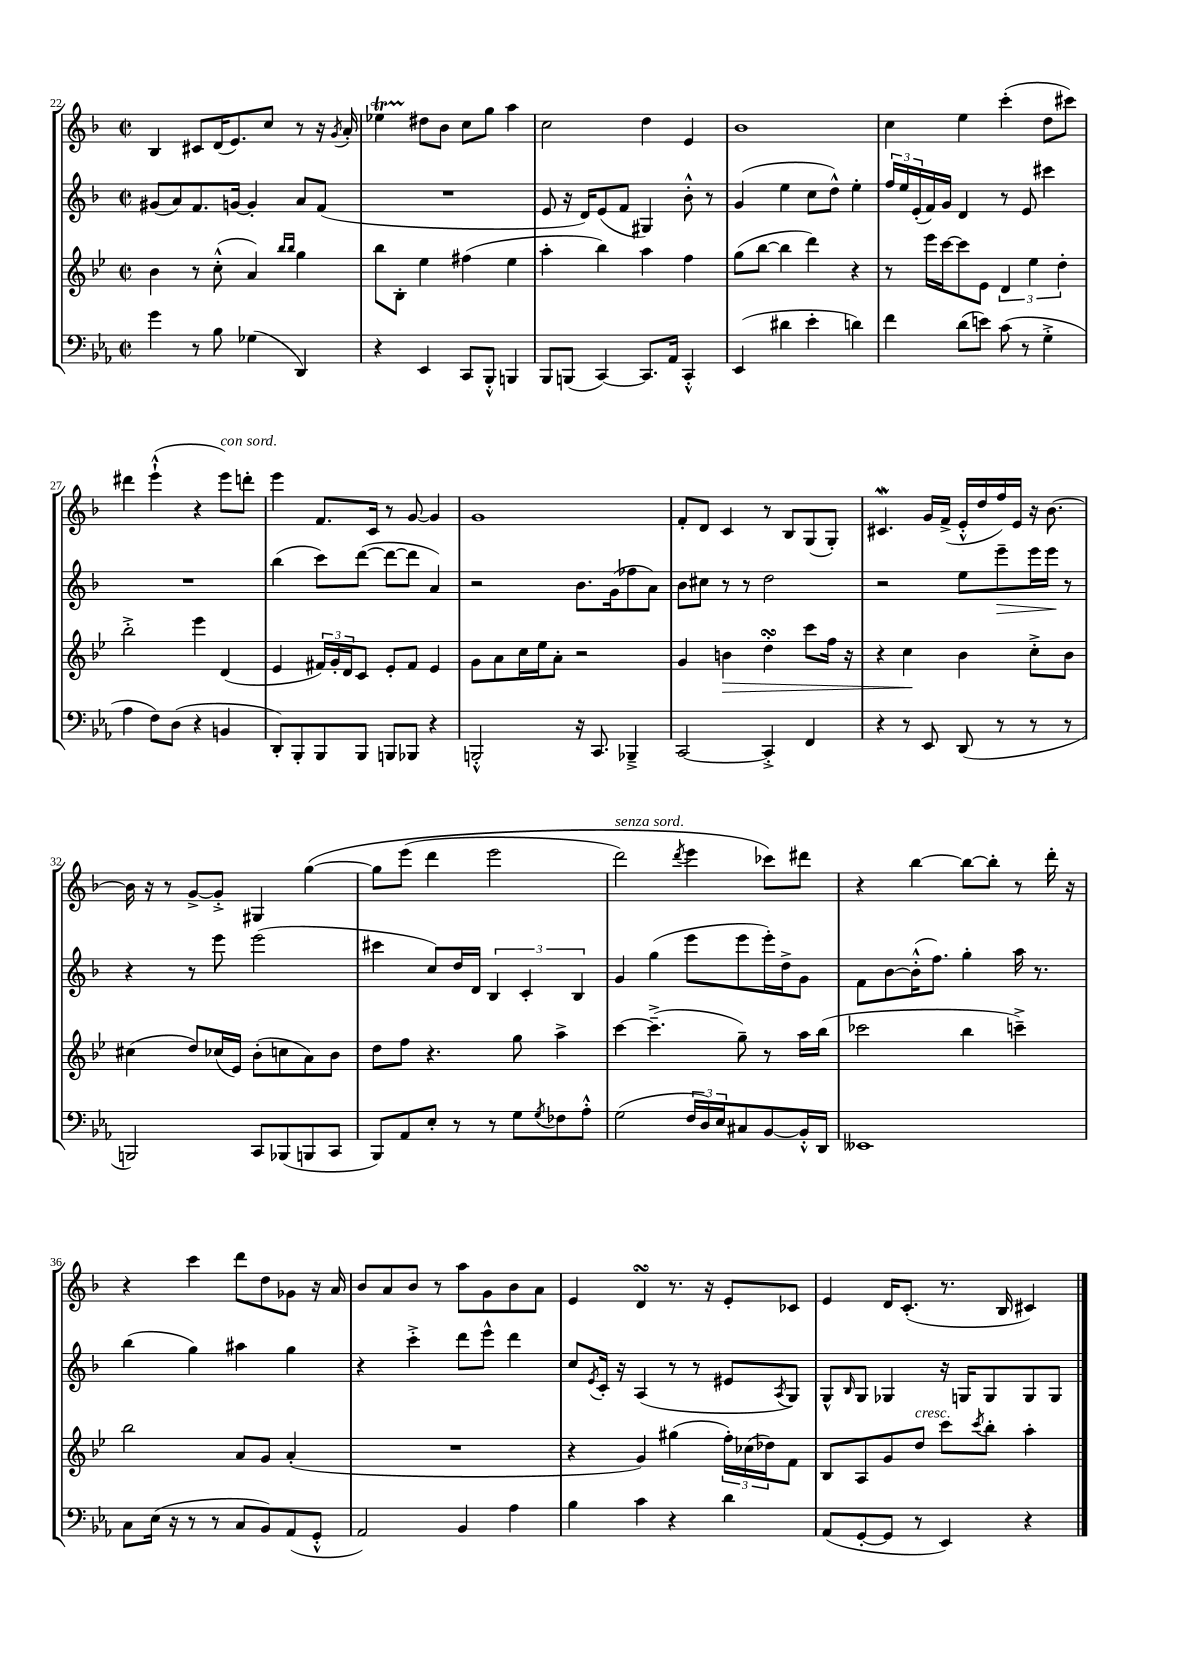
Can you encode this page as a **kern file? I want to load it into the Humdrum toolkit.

**kern	**kern	**kern	**kern
*staff4	*staff3	*staff2	*staff1
*clefF4	*clefG2	*clefG2	*clefG2
*k[b-e-a-]	*k[b-e-]	*k[b-]	*k[b-]
*M2/2	*M2/2	*M2/2	*M2/2
*met(c|)	*met(c|)	*met(c|)	*met(c|)
4g\	4b-\	(8g#/L	4B-/
.	.	8a/)	.
8r	8r	8.f/	8c#/L
8B-\	(8cc'^^\	.	(16d/K
.	.	[16g/Jk	8.e/)
(4G-\	4a/)	4g'/]	.
.	.	.	8cc/J
.	16qqbb-/LL	.	.
.	16qqbb-/JJ	.	.
4DD/)	4gg\	8a/L	8r
.	.	(8f/J	16r
.	.	.	8qg/
.	.	.	16a'/
=	=	=	=
4r	8bb-\L	1r	4ee-\
.	8B-'\J	.	.
4EE-/	4ee-\	.	8dd#\L
.	.	.	8b-\J
8CC/L	(4ff#\	.	8cc\L
8BBB-'^^/J	.	.	8gg\J
4BBB/	4ee-\	.	4aa\
=	=	=	=
8BBB-/L	4aa'\	8e/	2cc\
(8BBB/J	.	16r	.
.	.	16d/LK)	.
[4CC/)	4bb-\)	(8e/	.
.	.	8f/J	.
8.CC/]L	4aa\	4G#/)	4dd\
16AA-/Jk	.	.	.
4CC'^^/	4ff\	8b-'^^\	4e/
.	.	8r	.
=	=	=	=
(4EE-/	(8gg\L	(4g/	1b-
.	[8bb-\J	.	.
4d#\	4bb-\]	4ee\	.
4e-'\	4ddd\)	8cc\L	.
.	.	8dd^^\J)	.
4d\)	4r	4ee'\	.
=	=	=	=
4f\	8r	24ff/LL	4cc\
.	.	24ee/	.
.	.	(24e'/	.
.	16eee-\LL	16f/)	.
.	[16ccc\J	16g/JJ	.
(8d\L	8ccc\]	4d/	4ee\
8e\J)	8e-\J	.	.
(8c\	6d/	8r	(4ccc'\
8r	.	8e/	.
.	6ee-\	.	.
4G'^\	.	4ccc#\	8dd\L
.	6dd'\	.	.
.	.	.	8ccc#\J)
=	=	=	=
4A-\	2bb-'^\	1r	4ddd#\
8F\L)	.	.	(4eee`^^\
(8D\J	.	.	.
4r	4eee-\	.	4r
4BB/	(4d/	.	8eee\L)
.	.	.	8ddd'\J
=	=	=	=
8DD'/L)	4e-/	(4bb-\	4eee\
8BBB-'/	.	.	.
8BBB-/	24f#/LL)	8ccc\L)	8.f/L
.	24g'/	.	.
.	24d/J	.	.
8BBB-/J	8c/J	([8ddd\J	.
.	.	.	16c/Jk
8BBB/L	8e-'/L	8ddd\_L	8r
8BBB-/J	8f#/J	8ddd\]J	[8g/
4r	4e-/	4a/)	4g/]
=	=	=	=
2BBB'^^/	8g\L	2r	1g
.	8a\	.	.
.	16cc\L	.	.
.	16ee-\J	.	.
.	8a'\J	.	.
16r	2r	8.b-\L	.
8.CC/	.	.	.
.	.	(16g\k	.
4BBB-~^/	.	8ff-\	.
.	.	8a\J)	.
=	=	=	=
[2CC/	4g/	8b-\L	8f'/L
.	.	8cc#\J	8d/J
.	4b\	8r	4c/
.	.	8r	.
4CC'^/]	4dd'\	2dd\	8r
.	.	.	8B-/L
4FF/	8ccc\L	.	(8G/
.	16ff\Jk	.	8G'/J)
.	16r	.	.
=	=	=	=
4r	4r	2r	4.c#/
8r	4cc\	.	.
8EE-/	.	.	16g/LL
.	.	.	(16f^/JJ
(8DD/	4b-\	8ee\L	16e'^^/LL
.	.	.	16dd/
8r	.	8eee~\	16ff/)
.	.	.	16e/JJ
8r	8cc'^\L	16eee\L	16r
.	.	16eee\JJ	[8.b-\
8r	8b-\J	8r	.
=	=	=	=
2BBB/)	(4cc#\	4r	16b-\]
.	.	.	16r
.	.	.	8r
.	8dd/L)	8r	[8g^/L
.	(16cc-/L	8eee\	8g'^/]J
.	16e-/JJ)	.	.
8CC/L	(8b-'\L	(2eee\	4G#/
(8BBB-/	8cc\	.	.
8BBB/	8a\)	.	&([4gg\
8CC/J	8b-\J	.	.
=	=	=	=
8BBB-/L)	8dd\L	4ccc#\	8gg\]L
8AA-/	8ff\J	.	(8eee\J
8E-'/J	4.r	8cc/L)	4ddd\
8r	.	16dd/L	.
.	.	16d/JJ	.
8r	.	6B-/	2eee\
8G\L	8gg\	.	.
.	.	6c'/	.
8qG/	.	.	.
8F-\	4aa^\	.	.
.	.	6B-/	.
8A-'^^\J	.	.	.
=	=	=	=
(2G\	[4ccc\	4g/	2ddd\)
.	(4.ccc~^\]	(4gg\	.
.	.	.	8qddd/
24F/LL	.	8eee\L	4eee\
24D/)	.	.	.
24E-/J	.	.	.
8C#/	8gg~\)	8eee\	.
[8BB-/	8r	16eee'\L)	8ccc-\L&)
.	.	16dd^\J	.
16BB-'^^/]L	16aa\LL	8g\J	8ddd#\J
16DD/JJ	(16bb-\JJ	.	.
=	=	=	=
1EE--	2ccc-\	8f\L	4r
.	.	[8b-\	.
.	.	(16b-'^^\]K	[4bb-\
.	.	8.ff\J)	.
.	4bb-\	4gg'\	8bb-\_L
.	.	.	8bb-'\]J
.	4ccc~^\)	16aa\	8r
.	.	8.r	.
.	.	.	16ddd'\
.	.	.	16r
=	=	=	=
8C\L	2bb-\	(4bb-\	4r
(16E-\Jk	.	.	.
16r	.	.	.
8r	.	4gg\)	4ccc\
8r	.	.	.
8C/L	8a/L	4aa#\	8ddd\L
8BB-/)	8g/J	.	8dd\
(8AA-/	(4a'/	4gg\	8g-\J
8GG'^^/J	.	.	16r
.	.	.	16a/
=	=	=	=
2AA-/)	1r	4r	8b-/L
.	.	.	8a/
.	.	4ccc'^\	8b-/J
.	.	.	8r
4BB-/	.	8ddd\L	8aa\L
.	.	8eee^^\J	8g\
4A-\	.	4ddd\	8b-\
.	.	.	8a\J
=	=	=	=
4B-\	4r	8cc/L	4e/
.	.	8qe/	.
.	.	16c'/Jk	.
.	.	16r	.
4c\	4g/)	(4A/	4d/
4r	(4gg#\	8r	8.r
.	.	8r	.
.	.	.	16r
4d\	24ff'\LL)	8e#/L	8e'/L
.	(24cc-\	.	.
.	24dd-\J)	.	.
.	.	8qA/	.
.	8f\J	8G/J)	8c-/J
=	=	=	=
(8AA-/L	8B-/L	8G^^/L	4e/
.	.	16qqB-/	.
[8GG'/	8A/	8G/J	.
8GG/]J	8g/	4G-/	16d/LK
.	.	.	(8.c'/J
8r	8dd/J	.	.
4EE-/)	8ccc\L	16r	8.r
.	.	16G/LK	.
.	8qccc/	.	.
.	8bb-'\J	8G/	.
.	.	.	16B-/
4r	4aa'\	8G/	4c#/)
.	.	8G/J	.
==	==	==	==
*-	*-	*-	*-
